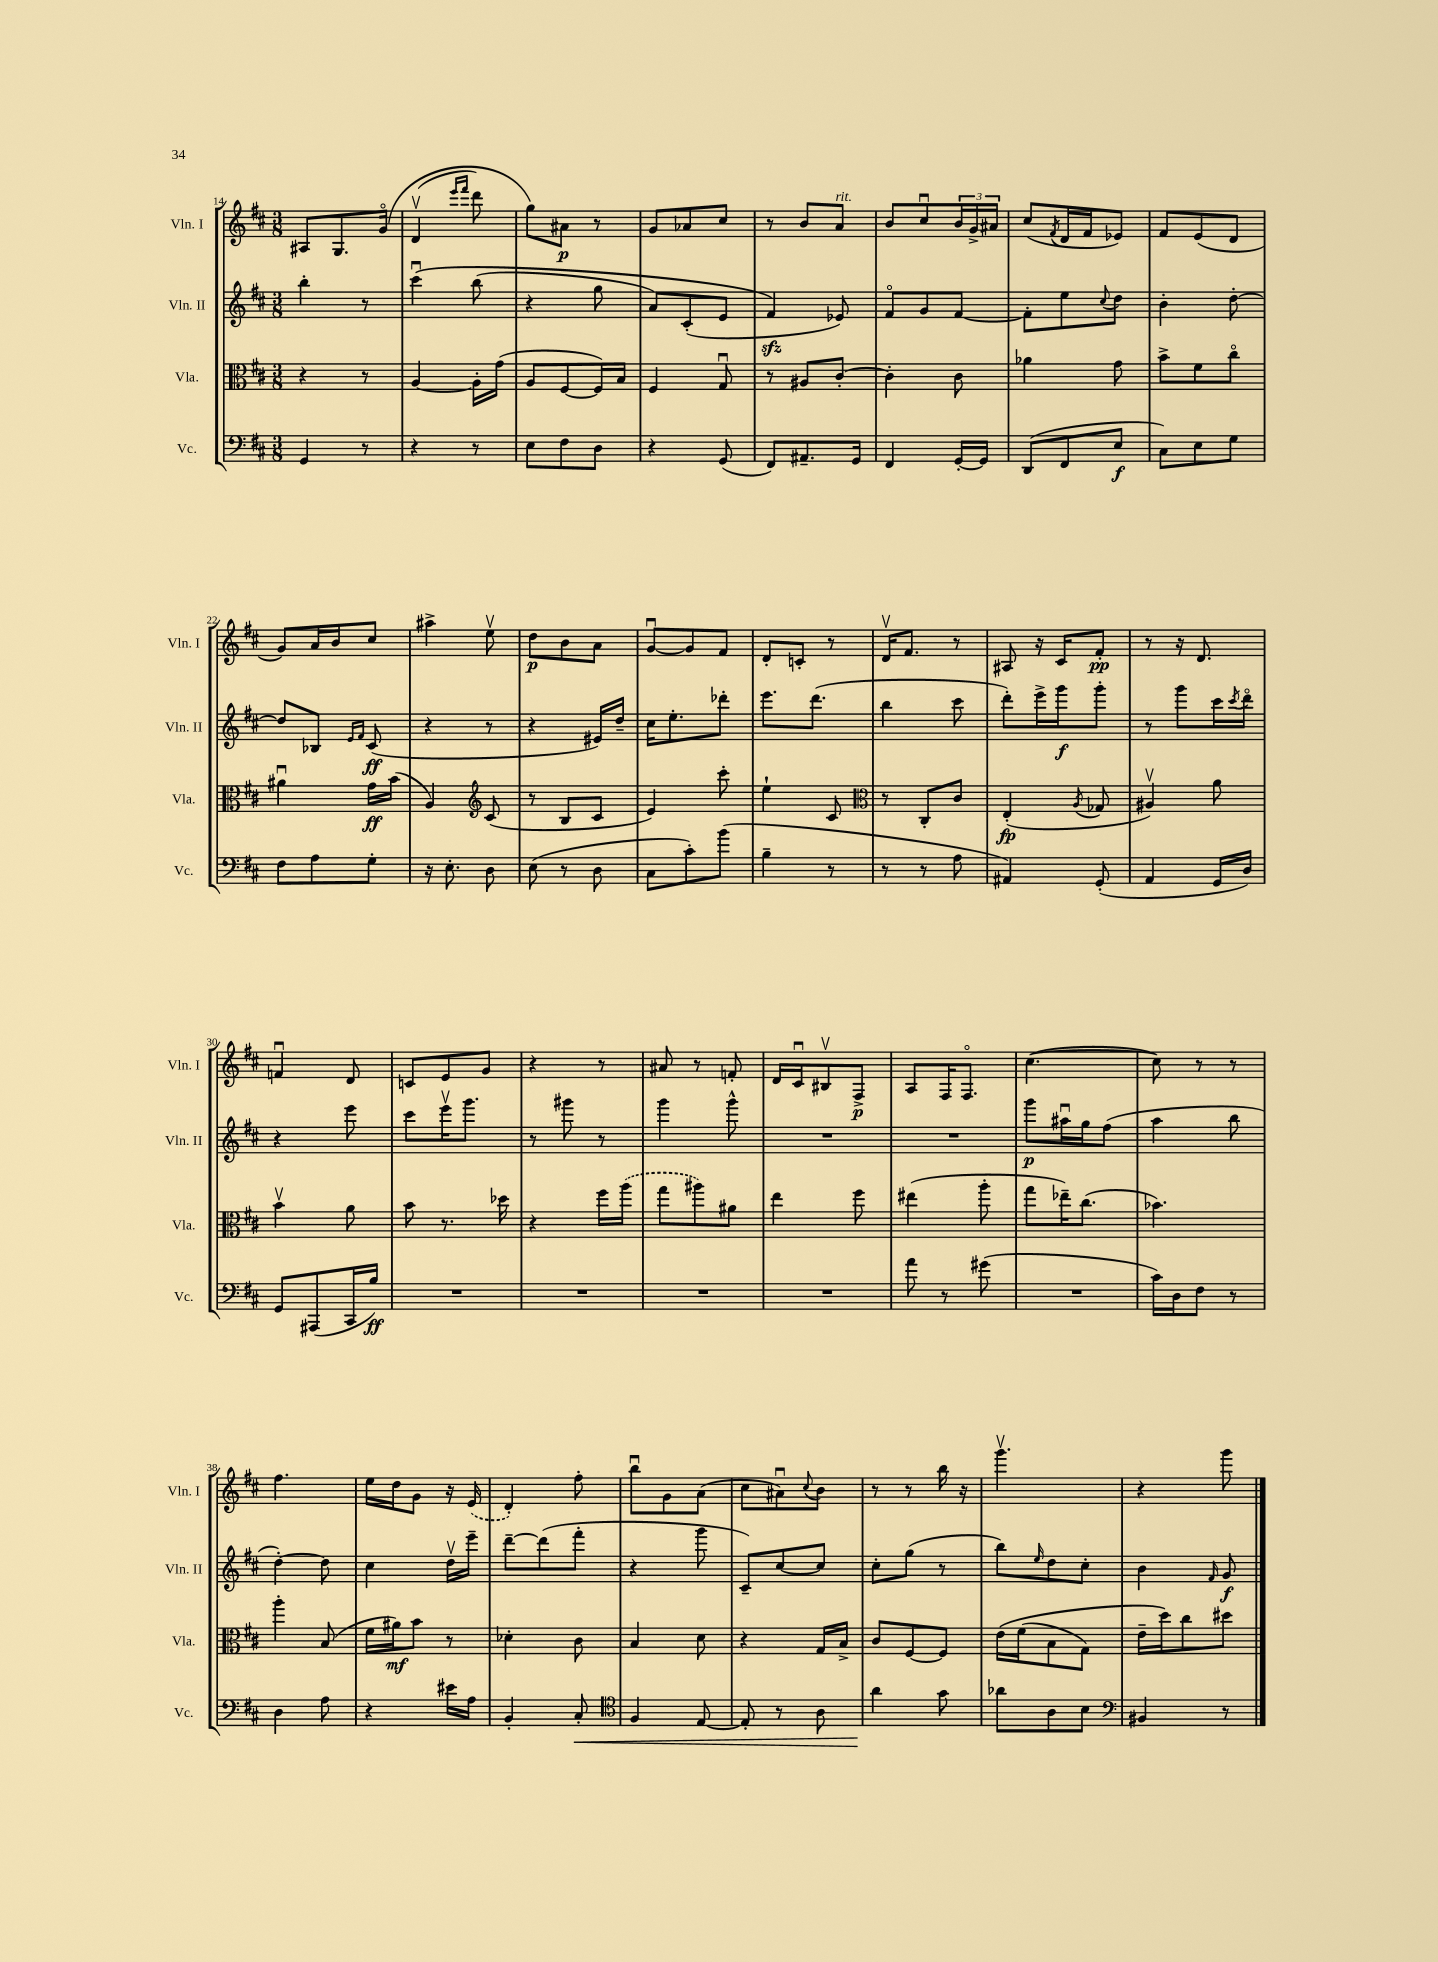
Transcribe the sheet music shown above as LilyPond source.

<<
\new StaffGroup <<
\new Staff = "s0" \with { instrumentName = "Vln. I" shortInstrumentName = "Vln. I" } {
    \clef treble \key d \major \numericTimeSignature \time 3/8
    ais8 g8. g'16\flageolet\( |
    d'4\upbow( \grace { e'''16 fis'''16 } d'''8) |
    g''8\) ais'8\p r8 |
    g'8 aes'8 cis''8 |
    r8 b'8 a'8^\markup { \italic "rit." } |
    b'8 cis''8\downbow \tuplet 3/2 { b'16 g'16-> ais'16 } |
    cis''8( \acciaccatura { fis'8 } d'16 fis'16 ees'8) |
    fis'8 e'8( d'8 |
    g'8) a'16 b'16 cis''8 |
    ais''4-> e''8\upbow |
    d''8\p b'8 a'8 |
    g'8~\downbow g'8 fis'8 |
    d'8-. c'8-. r8 |
    d'16\upbow fis'8. r8 |
    ais8 r16 cis'16 fis'8-.\pp |
    r8 r16 d'8. |
    f'4\downbow d'8 |
    c'8 e'8 g'8 |
    r4 r8 |
    ais'8 r8 f'8-. |
    d'16 cis'16\downbow bis8\upbow fis8->\p |
    a8 fis16 fis8.\flageolet |
    cis''4.~( |
    cis''8) r8 r8 |
    fis''4. |
    e''16 d''16 g'8 r16 \once \slurDashed e'16( |
    d'4-.) fis''8-. |
    b''8\downbow g'8 a'8( |
    cis''8 ais'8\downbow) \appoggiatura { cis''8 } b'8 |
    r8 r8 b''16 r16 |
    g'''4.\upbow |
    r4 g'''8 \bar "|." |
}
\new Staff = "s1" \with { instrumentName = "Vln. II" shortInstrumentName = "Vln. II" } {
    \clef treble \key d \major \numericTimeSignature \time 3/8
    b''4-. r8 |
    cis'''4\downbow\( b''8( |
    r4 g''8 |
    a'8) cis'8-.( e'8 |
    fis'4\sfz\) ees'8) |
    fis'8\flageolet g'8 fis'8~ |
    fis'8-. e''8 \appoggiatura { cis''8 } d''8 |
    b'4-. d''8~-. |
    d''8 bes8 \grace { e'16 fis'16 } cis'8\ff( |
    r4 r8 |
    r4 eis'16) d''16-- |
    cis''16 e''8.-. des'''8-. |
    e'''8. d'''8.( |
    b''4 cis'''8 |
    d'''8-.) e'''16-> g'''16\f g'''8-. |
    r8 g'''8 cis'''16 \acciaccatura { cis'''8 } d'''16\flageolet |
    r4 e'''8 |
    cis'''8 e'''16\upbow g'''8. |
    r8 gis'''8 r8 |
    g'''4 g'''8-^ |
    R4. |
    R4. |
    g'''8\p ais''16\downbow g''16 fis''8( |
    a''4 b''8 |
    d''4~-.) d''8 |
    cis''4 d''16\upbow e'''16-- |
    d'''8~-- d'''8( fis'''8-. |
    r4 g'''8 |
    cis'8--) cis''8~ cis''8 |
    cis''8-. g''8( r8 |
    b''8) \grace { e''16 } d''8 cis''8-. |
    b'4 \grace { fis'16 } g'8\f \bar "|." |
}
\new Staff = "s2" \with { instrumentName = "Vla." shortInstrumentName = "Vla." } {
    \clef alto \key d \major \numericTimeSignature \time 3/8
    r4 r8 |
    a4~ a16-. g'16( |
    a8 fis8~ fis16) b16 |
    fis4 g8\downbow |
    r8 ais8 cis'8~-. |
    cis'4-. cis'8 |
    aes'4 g'8 |
    b'8-> fis'8 cis''8\flageolet |
    ais'4\downbow g'16\ff b'16( |
    a4) \clef treble cis'8( |
    r8 b8 cis'8 |
    e'4) cis'''8-. |
    e''4-! cis'8 |
    \clef alto r8 cis8-. cis'8 |
    e4-.\fp( \acciaccatura { a8 } ges8 |
    ais4\upbow) a'8 |
    b'4\upbow a'8 |
    b'8 r8. des''16 |
    r4 fis''16 \once \slurDashed a''16( |
    g''8 ais''8) ais'8 |
    e''4 fis''8 |
    eis''4( a''8-. |
    g''8 ees''16--) cis''8.( |
    bes'4.) |
    a''4-. b8( |
    fis'16 ais'16\mf) b'8 r8 |
    des'4-. cis'8 |
    b4 d'8 |
    r4 g16 b16-> |
    cis'8 fis8~ fis8 |
    e'16\( fis'16( b8 g8) |
    e'16-- d''16\) cis''8 dis''8 \bar "|." |
}
\new Staff = "s3" \with { instrumentName = "Vc." shortInstrumentName = "Vc." } {
    \clef bass \key d \major \numericTimeSignature \time 3/8
    g,4 r8 |
    r4 r8 |
    e8 fis8 d8 |
    r4 g,8( |
    fis,8) ais,8.-- g,16 |
    fis,4 g,16~-. g,16 |
    d,8( fis,8 e8\f |
    cis8) e8 g8 |
    fis8 a8 g8-. |
    r16 e8.-. d8 |
    e8( r8 d8 |
    cis8 cis'8-.) b'8( |
    b4-- r8 |
    r8 r8 a8 |
    ais,4) g,8-.( |
    a,4 g,16 d16) |
    g,8 ais,,8( cis,16 b16\ff) |
    R4. |
    R4. |
    R4. |
    R4. |
    a'8 r8 gis'8( |
    R4. |
    cis'16) d16 fis8 r8 |
    d4 a8 |
    r4 eis'16 a16 |
    b,4-. cis8-.\< |
    \clef tenor fis4 e8~ |
    e8-. r8 a8 |
    a'4\! g'8 |
    aes'8 a8 b8 |
    \clef bass bis,4 r8 \bar "|." |
}
>>
>>
\layout { \context { \Score currentBarNumber = #14 } }
